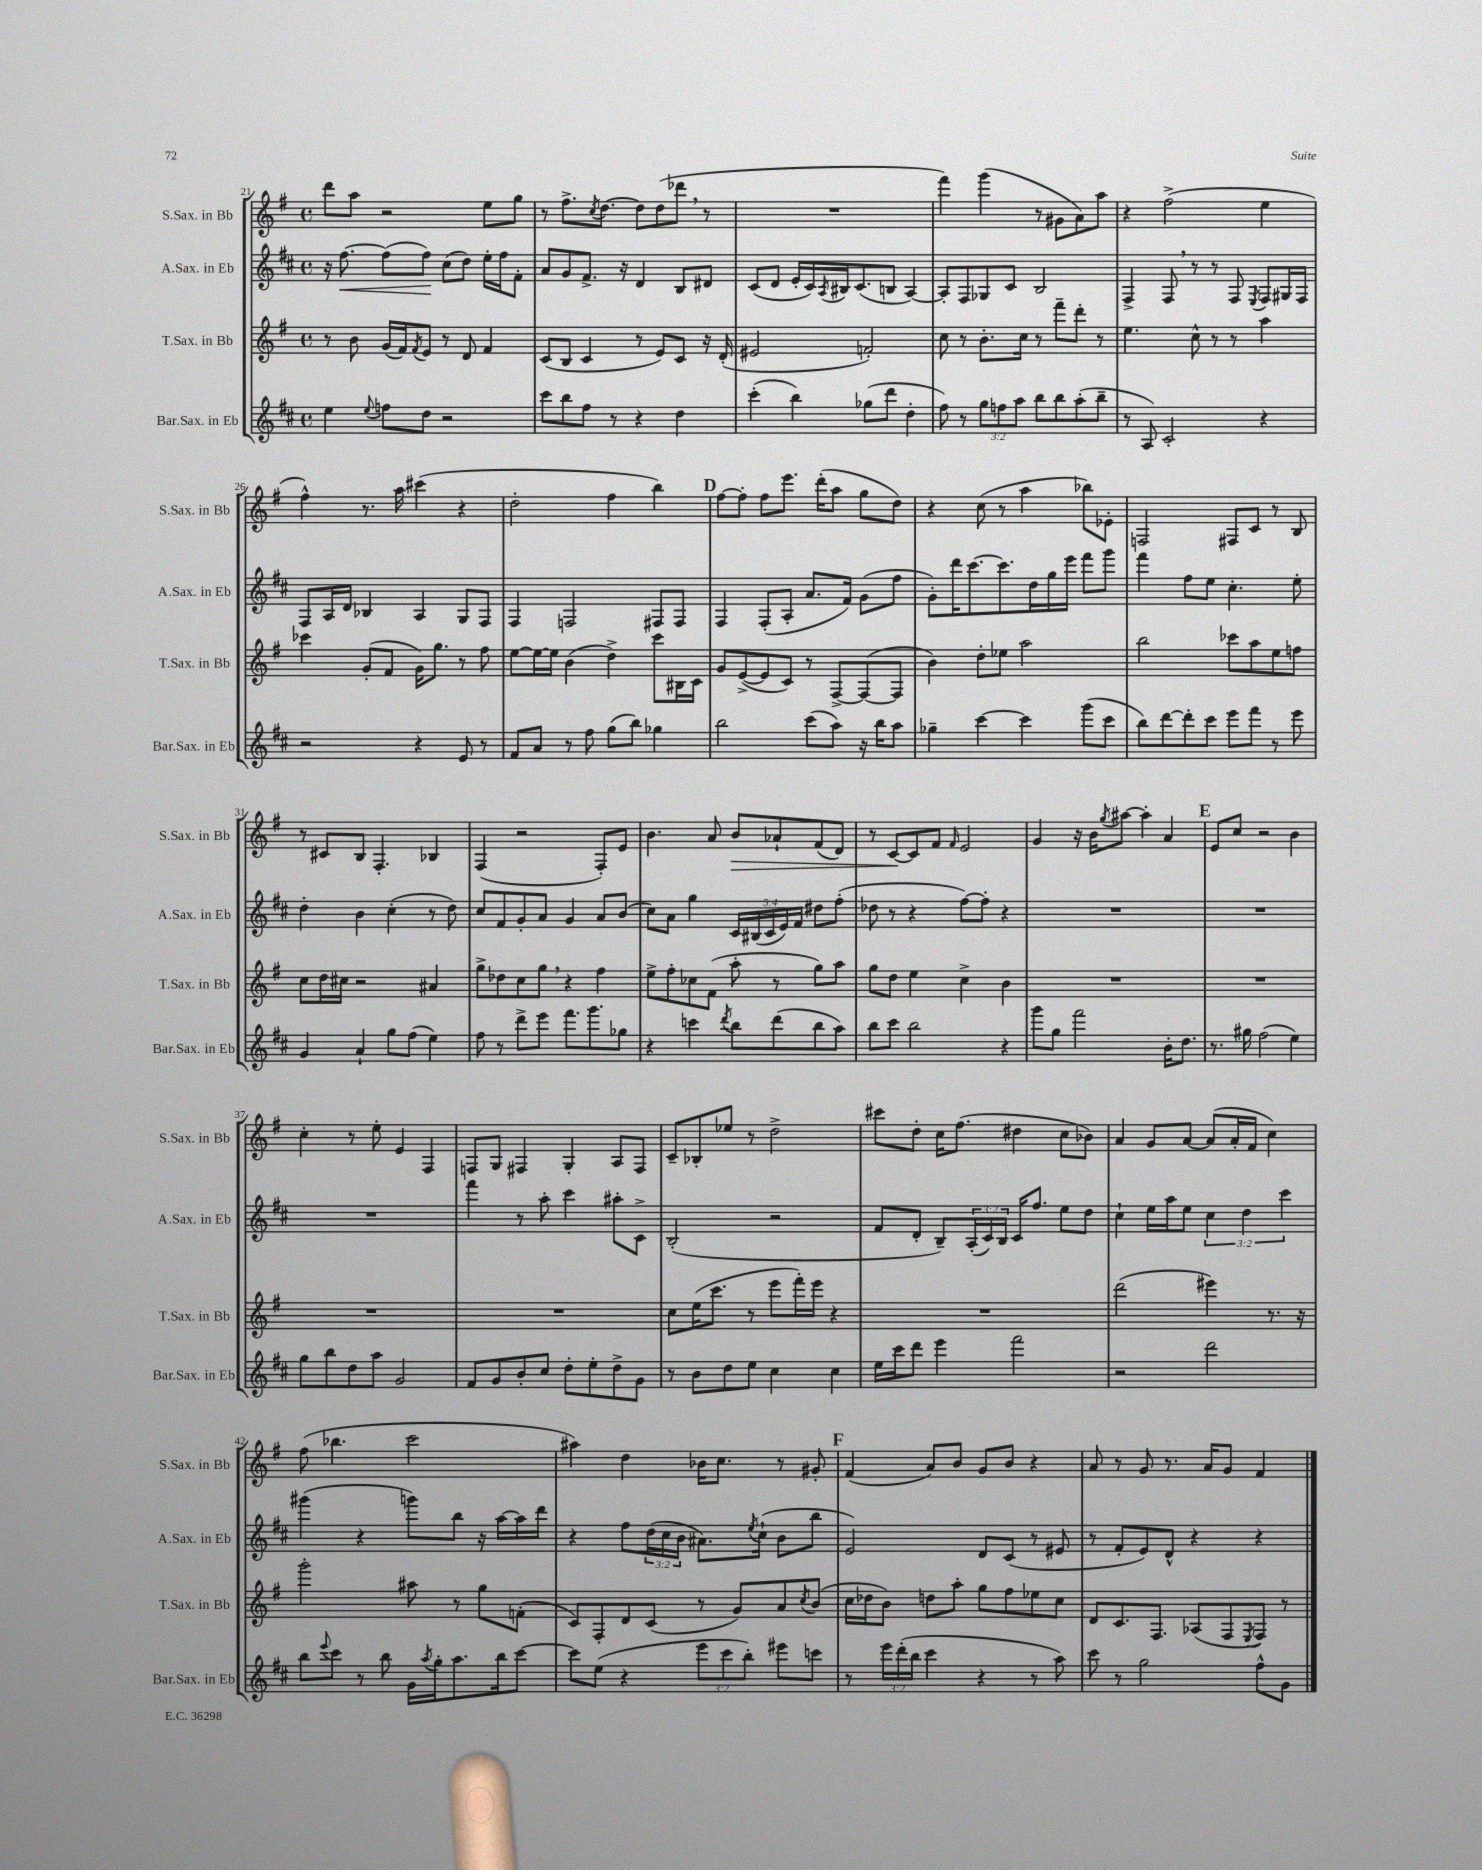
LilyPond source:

<<
\new StaffGroup <<
\new Staff = "s0" \with { instrumentName = "S.Sax. in Bb" shortInstrumentName = "S.Sax. in Bb" } {
    \clef treble \key g \major \defaultTimeSignature \time 4/4
    d'''8 a''8 r2 e''8 g''8 |
    r8 fis''8.-> \acciaccatura { c''8 } d''8.~ d''8 d''8( des'''8 \breathe r8 |
    R1 |
    fis'''4) g'''4( r8 gis'8 a'8) a''8 |
    r4 fis''2->( e''4 |
    fis''4-^) r8. a''16 cis'''4( r4 |
    d''2-. fis''4 b''4) |
    \mark \markup { \bold "D" } fis''8~ fis''8-. fis''8 e'''8. d'''16-.( a''8 g''8 d''8) |
    r4 c''8( r8 a''4 bes''8) ees'8-. |
    f2 fis8 c'8 r8 b8 |
    r8 cis'8 b8 fis4.-. bes4 |
    fis4( r2 fis8-.) e'8 |
    b'4. a'8 b'8\> aes'8-! fis'8( d'8) |
    r8 c'8~\! c'8 fis'8 \grace { fis'16 } e'2 |
    g'4 r16 b'16 \acciaccatura { g''8 } ais''8~ ais''4-. a'4 |
    \mark \markup { \bold "E" } e'8 c''8 r2 b'4 |
    c''4-. r8 e''8-. e'4 fis4 |
    f8 g8 fis4 g4-. a8 fis8 |
    c'8-- bes8-. ees''8 r8 d''2-> |
    cis'''8 d''8-. c''16 fis''8.( dis''4 c''8 bes'8) |
    a'4 g'8 a'8~ a'8( a'16-. fis'16 c''4) |
    fis''8( bes''4. c'''2 |
    ais''4) d''4 bes'16 c''8. r8 gis'8-. |
    \mark \markup { \bold "F" } fis'4( a'8) b'8 g'8 b'8 r4 |
    a'8 r8 g'8 r8. a'16 g'8 fis'4 \bar "|." |
}
\new Staff = "s1" \with { instrumentName = "A.Sax. in Eb" shortInstrumentName = "A.Sax. in Eb" } {
    \clef treble \key d \major \defaultTimeSignature \time 4/4 \override Staff.TupletNumber.text = #tuplet-number::calc-fraction-text
    r16 fis''8.~\< fis''8( fis''8\!) cis''8( d''8) e''16-. fis''16 fis'8-. |
    a'8 g'8 fis'8.-> r16 d'4 b8 dis'8 |
    cis'8( d'8 e'16-. cis'16) \acciaccatura { a8 } bis16 cis'8.( b8 a4~) |
    a8-. fis8 ges8 cis'8 b2 |
    fis4-> fis8 \breathe r8 r8 fis8 \acciaccatura { e8 } fis8 gis16 fis16 |
    fis8 a16 d'16 bes4 a4 g8 fis8 |
    fis4 f2 fis8 fis8 |
    \mark \markup { \bold "D" } fis4 fis8-.( a8-. a'8. fis'16) g'8( fis''8 |
    g'8-.) d'''16 cis'''8.~ cis'''8. d''16 g''16 e'''16 fis'''8 g'''8 |
    fis'''4 fis''8 e''8 cis''4.-. e''8-. |
    d''4-. b'4 cis''4-.( r8 d''8) |
    cis''8 fis'8 g'8-. a'8 g'4 a'8 b'8( |
    cis''8) a'8 g''4 \tuplet 5/4 { cis'16 bis16( cis'16 e'16) fis'16 } dis''8 fis''8-.( |
    des''8 r8 r4 fis''8~) fis''8-. r4 |
    R1 |
    \mark \markup { \bold "E" } R1 |
    R1 |
    fis'''4 r8 a''8-. cis'''4 ais''8-. cis'8-> |
    b2-.( r2 |
    fis'8 d'8-. b8--) \tuplet 3/2 { a16-.( cis'16) b16 } cis'16 fis''8. e''8 d''8 |
    cis''4-! e''16 a''16 e''8 \tuplet 3/2 { cis''4 d''4 cis'''4 } |
    gis'''4( r4 g'''8) b''8 r16 a''16~ a''16 d'''16 |
    r4 fis''8 \tuplet 3/2 { d''16( cis''16 b'16 } ais'8.) \acciaccatura { e''8 } cis''16-!( b'8 b''8 |
    \mark \markup { \bold "F" } e'2) d'8 cis'8( r8 eis'8 |
    r8 fis'8-. e'8) d'8-^ r4 r4 \bar "|." |
}
\new Staff = "s2" \with { instrumentName = "T.Sax. in Bb" shortInstrumentName = "T.Sax. in Bb" } {
    \clef treble \key g \major \defaultTimeSignature \time 4/4
    r8 b'8 g'16( fis'16) \acciaccatura { fis'8 } e'8 r8 d'8 fis'4 |
    c'8( b8 c'4 r8 e'8) c'8 r16 d'16-.( |
    eis'2 f'2-.) |
    c''8 r8 b'8.-. c''16 r8 fis'''8-- d'''8-. r8 |
    e''4. c''8-^ r8 r8 a''4 |
    ces'''4 g'8-.( fis'8 g'16) g''8. r8 fis''8 |
    e''8~ e''16~ e''16 b'4( d''4->) c'''8 bis16 c'16 |
    \mark \markup { \bold "D" } g'8 e'8~->( e'8 c'8) r8 fis8~-> fis8~( fis8 |
    b'4) d''8-. ees''8 a''2 |
    b''2 ces'''8 a''8 e''8 f''8 |
    c''8 d''16 cis''16 r2 ais'4 |
    g''8-> des''8 c''8 g''8 \breathe r4 fis''4 |
    e''8-> fis''8-. ces''8 fis'8( a''8-. r8 g''8) a''8 |
    g''8 d''8 e''4 c''4-> b'4 |
    R1 |
    \mark \markup { \bold "E" } R1 |
    R1 |
    R1 |
    c''8 e''16( c'''8. r8 e'''8 fis'''16-.) e'''16 r4 |
    R1 |
    d'''2( eis'''4) r8. r16 |
    g'''2-. ais''8 r8 g''8 f'8-.( |
    c'8) fis8-. d'8 c'8( r8 g'8) a'8 \acciaccatura { c''8 } b'8( |
    \mark \markup { \bold "F" } c''16 des''16 b'8) d''8 a''8-. g''8 fis''8 ees''8 c''8 |
    d'8 c'8. fis8. aes8( fis8 \acciaccatura { e8 } fis8) r8 \bar "|." |
}
\new Staff = "s3" \with { instrumentName = "Bar.Sax. in Eb" shortInstrumentName = "Bar.Sax. in Eb" } {
    \clef treble \key d \major \defaultTimeSignature \time 4/4 \override Staff.TupletNumber.text = #tuplet-number::calc-fraction-text
    e''4 \appoggiatura { e''8 } f''8 d''8 r2 |
    cis'''8 b''8 fis''8 r8 r4 d''4 |
    cis'''4-.( b''4) ges''8( d'''8 d''4-. |
    fis''8) r8 \tuplet 3/2 { g''8 f''8 a''8 } b''8 b''8 a''8-.( b''8-- |
    r8 a8) cis'2-. r4 |
    r2 r4 e'8 r8 |
    fis'8 a'8 r8 fis''8 g''8( b''8) ges''4 |
    \mark \markup { \bold "D" } b''2 cis'''8( a''8) r16 b''16 a''8 |
    ges''4-- cis'''4~ cis'''4 g'''8( cis'''8 |
    b''8) d'''8~ d'''8-. cis'''8 e'''8 fis'''8 r8 e'''8 |
    g'4 a'4-! g''8 fis''8( e''4) |
    fis''8 r8 d'''8-> e'''8 fis'''8. g'''8. ges''8 |
    r4 c'''4 \acciaccatura { d'''8 } b''8 d'''8( b''8 a''8) |
    b''8 cis'''8 b''2 r4 |
    g'''8 g''8 fis'''2 b'16-. d''8. |
    \mark \markup { \bold "E" } r8. gis''16 fis''2( e''4) |
    g''8 b''8 d''8 a''8 g'2 |
    fis'8 g'8 b'8-. cis''8 d''8-. e''8-. d''8-> g'8 |
    r8 b'8 d''8 e''8 cis''4 cis''4 |
    e''16 cis'''16 d'''8 e'''4 fis'''2 |
    r2 d'''2 |
    b''8 \appoggiatura { e'''8 } cis'''8 r8 b''8 g'16 \acciaccatura { a''8 } g''16-. a''8. b''16 cis'''8~ |
    cis'''8 e''8( r4 \tuplet 3/2 { e'''8 cis'''8 b''8-.) } eis'''8 c'''8 |
    \mark \markup { \bold "F" } r8 \tuplet 3/2 { e'''16 d'''16-.( b''16 } cis'''4 r4 r8 a''8) |
    cis'''8 r8 g''2 fis''8-^ g'8 \bar "|." |
}
>>
>>
\layout { \context { \Score currentBarNumber = #21 } }
